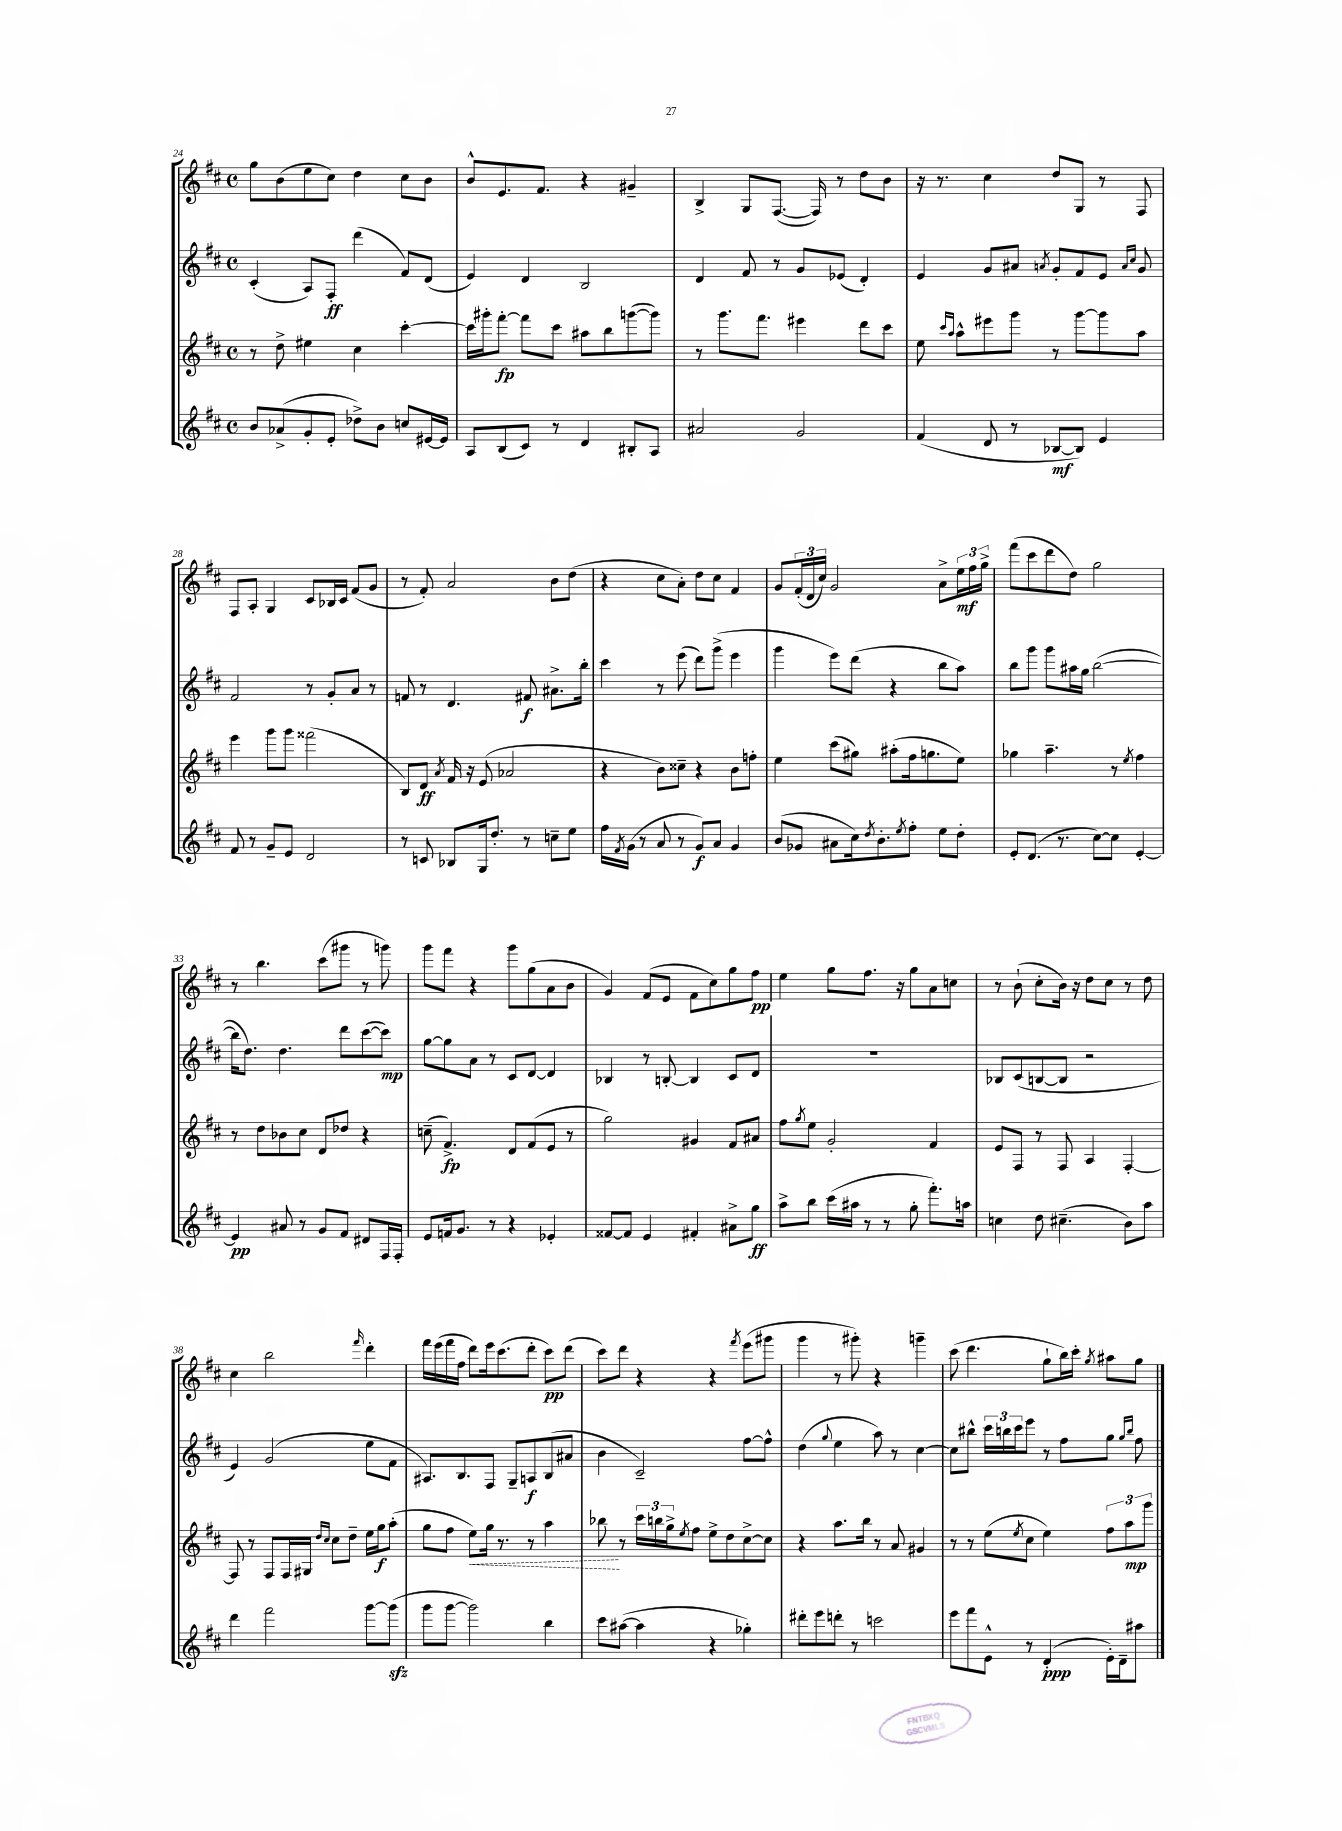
<<
\new StaffGroup <<
\new Staff = "s0" {
    \clef treble \key d \major \defaultTimeSignature \time 4/4
    g''8 b'8( e''8 cis''8) d''4 cis''8 b'8 |
    b'8-^ e'8. fis'8. r4 gis'4-- |
    b4-> g8 fis8.~( fis16) r8 d''8 b'8 |
    r16 r8. cis''4 d''8 g8 r8 fis8 |
    fis8 a8-. g4 cis'8 bes16 cis'16 fis'8( g'8 |
    r8 fis'8-.) a'2 b'8 d''8( |
    r4 cis''8 a'8-.) d''8 cis''8 fis'4 |
    g'8 \tuplet 3/2 { fis'16-.( d'16 cis''16) } g'2 a'8-> \tuplet 3/2 { e''16\mf fis''16 g''16-> } |
    fis'''8( cis'''8 d'''8 d''8) g''2 |
    r8 b''4. cis'''8( gis'''8 r8 g'''8) |
    g'''8 fis'''8 r4 g'''8 g''8( a'8 b'8 |
    g'4) fis'8( e'8 fis'8 cis''8) g''8 fis''8\pp |
    e''4 g''8 fis''8. r16 g''8 a'8 c''8 |
    r8 b'8-!( cis''8-. b'16) r16 d''8 cis''8 r8 d''8 |
    cis''4 b''2 \grace { fis'''16 } d'''4-. |
    fis'''16 e'''16( fis'''16 fis''16 d'''8) e'''16 cis'''8.( d'''8-. cis'''8\pp) d'''8( |
    cis'''8) d'''8 r4 r4 \acciaccatura { fis'''8 } e'''8( gis'''8 |
    g'''4 r8 gis'''8-.) r4 g'''4-- |
    cis'''8( d'''4. g''8-! b''16) cis'''16-. \acciaccatura { g''8 } ais''8 g''8 \bar "|." |
}
\new Staff = "s1" {
    \clef treble \key d \major \defaultTimeSignature \time 4/4
    cis'4-.( a8) fis8-.\ff d'''4( fis'8) d'8( |
    e'4) d'4 b2 |
    d'4 fis'8 r8 g'8 ees'8( d'4-.) |
    e'4 g'8 ais'8 \acciaccatura { a'8 } g'8-. fis'8 e'8 \grace { a'16 cis''16 } g'8 |
    fis'2 r8 g'8-. a'8 r8 |
    f'8 r8 d'4. fis'8\f ais'8.-> b''16-. |
    cis'''4 r8 e'''8( d'''8) g'''8->( e'''4 |
    g'''4 e'''8) d'''8( r4 b''8 a''8) |
    b''8 g'''8 g'''8 ais''16 g''16 b''2~( |
    b''16 d''8.) d''4. d'''8 cis'''8~( cis'''8\mp) |
    g''8~ g''8 a'8 r8 cis'8 d'8~ d'4 |
    bes4 r8 b8~-. b4 cis'8 d'8 |
    R1 |
    bes8 cis'8( b8~ b8 r2 |
    e'4) g'2( e''8 fis'8 |
    ais8.) b8. fis8 g8-- a8\f b8( ais'8 |
    b'4 cis'2--) fis''8~ fis''8-^ |
    d''4( \appoggiatura { g''8 } e''4 a''8) r8 cis''4~ |
    cis''8 bis''8-^ \tuplet 3/2 { cis'''16 b''16 cis'''16 } e'''8 r8 fis''8 g''8 \grace { g''16 b''16 } fis''8 \bar "|." |
}
\new Staff = "s2" {
    \clef treble \key d \major \defaultTimeSignature \time 4/4
    r8 d''8-> eis''4 cis''4 cis'''4~-. |
    cis'''16 gis'''16-. fis'''8~-.\fp fis'''8 cis'''8 ais''8 b''8 g'''8~( g'''8) |
    r8 g'''8. fis'''8. eis'''4 d'''8 cis'''8 |
    e''8 \grace { cis'''16 a''16 } a''8-^ eis'''8 g'''8 r8 g'''8~ g'''8 a''8 |
    e'''4 g'''8 g'''8 fisis'''2( |
    b8) d'8\ff \acciaccatura { a'8 } fis'16 r16 e'8( aes'2 |
    r4 b'8) cisis''8-- r4 b'8 f''8-. |
    e''4 cis'''8( gis''8) ais''8-.( fis''16 g''8. e''8) |
    ges''4 a''4.-- r8 \acciaccatura { e''8 } fis''4 |
    r8 d''8 bes'8 cis''8 d'8 des''8 r4 |
    c''8--( fis'4.->\fp) d'8 fis'8( e'8 r8 |
    g''2) gis'4 fis'8 ais'8 |
    fis''8 \acciaccatura { g''8 } e''8 g'2-. fis'4 |
    e'8 fis8 r8 fis8 a4 fis4~-. |
    fis8 r8 fis8 fis16 gis16 \grace { d''16 cis''16 } cis''8 d''8-- e''16 g''16\f a''8-.( |
    g''8 fis''8 \once \override Hairpin.style = #'dashed-line e''8\<) g''16 r8. r8 a''4 |
    bes''8\! r8 \tuplet 3/2 { cis'''16 b''16 g''16-> } \acciaccatura { e''8 } fis''8 e''8-> d''8 cis''8~-> cis''8 |
    r4 a''8. b''16 r8 a'8 gis'4 |
    r8 r8 e''8( \acciaccatura { e''8 } cis''8 e''4) \tuplet 3/2 { fis''8 a''8\mp g'''8 } \bar "|." |
}
\new Staff = "s3" {
    \clef treble \key d \major \defaultTimeSignature \time 4/4
    b'8 aes'8->( g'8-. e'8-. des''8->) b'8 c''8 eis'16~ eis'16 |
    a8 b8( cis'8) r8 d'4 bis8-. a8 |
    ais'2 g'2 |
    fis'4( d'8 r8 bes8~\mf bes8) e'4 |
    fis'8 r8 g'8-- e'8 d'2 |
    r8 c'8 bes8 g16 d''8.-. r8 c''8-- e''8 |
    fis''16 \acciaccatura { fis'8 } g'16( r8 a'8 r8 g'8\f) a'8 g'4 |
    b'8( ges'8 ais'8 cis''16) \acciaccatura { d''8 } b'8.-. \acciaccatura { e''8 } fis''8-. e''8 d''8-. |
    e'8-. d'8.( r8. cis''8~) cis''8 e'4~-. |
    e'4\pp ais'8 r8 g'8 fis'8 dis'8 fis16 fis16-. |
    e'8 f'16 g'8. r8 r4 ees'4-. |
    fisis'8~ fisis'8 e'4 fis'4-. ais'8-> g''8\ff |
    a''8-> b''8 cis'''16( ais''16 r8 r8 g''8-. fis'''8.-.) a''16 |
    c''4 d''8 cis''4.--( b'8) a''8 |
    d'''4 fis'''2 g'''8~ g'''8\sfz( |
    g'''8 g'''8~ g'''2) b''4 |
    cis'''8 ais''8~( ais''4 r4 ges''4-.) |
    dis'''8-. e'''8 d'''8-. r8 c'''2 |
    e'''8 fis'''8 e'8-^ r8 d'4-.\ppp( e'16-.) d'16-- ais''8 \bar "|." |
}
>>
>>
\layout { \context { \Score currentBarNumber = #24 } }
